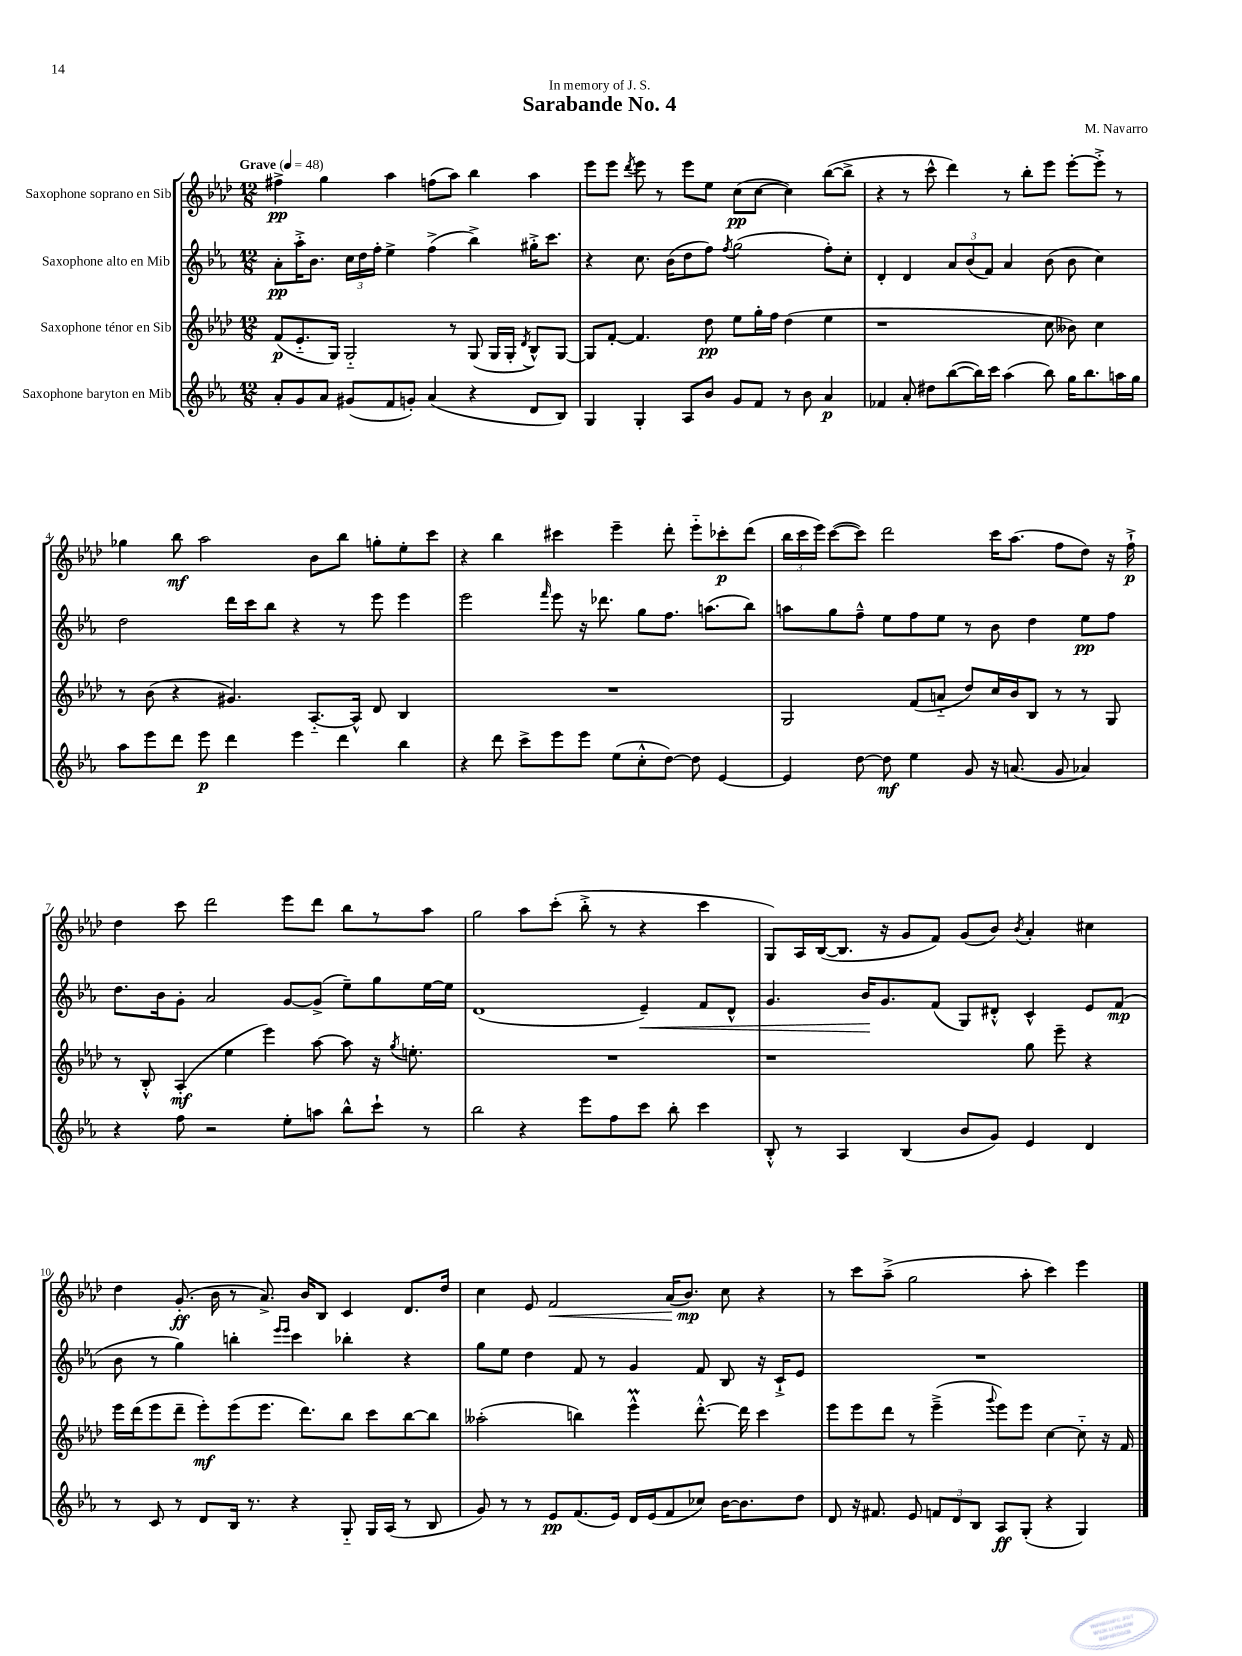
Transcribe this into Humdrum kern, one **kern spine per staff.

**kern	**kern	**kern	**kern
*staff4	*staff3	*staff2	*staff1
*clefG2	*clefG2	*clefG2	*clefG2
*k[b-e-a-]	*k[b-e-a-d-]	*k[b-e-a-]	*k[b-e-a-d-]
*M12/8	*M12/8	*M12/8	*M12/8
*MM48	*MM48	*MM48	*MM48
8a-'	(8f	8a-'	4ff#^
8g	8.e-'~	16aa-'^	.
.	.	8.b-	.
8a-	.	.	4gg
.	16G)	.	.
(8g#	2G'~	24cc	.
.	.	24dd	.
.	.	24ff'	.
8f	.	4ee-^	4aa-
8g')	.	.	.
(4a-	.	(4ff^	(8ff
.	8r	.	8aa-)
4r	(8G	4bb-^)	4bb-
.	16G	.	.
.	16G'	.	.
.	8qd-	.	.
8d	8B-^^)	16gg#'^	4aa-
.	.	8.ccc	.
8B-)	[8G	.	.
=	=	=	=
4G	8G]	4r	8eee-
.	[8f'	.	8eee-
.	.	.	8qddd-
4G'	4.f]	8.cc	8eee-
.	.	.	8r
.	.	(16b-	.
8A-	.	8dd	8eee-
8b-	8dd-	8ff)	8ee-
.	.	8qff	.
8g	8ee-	(2gg	(8cc
8f	16gg'	.	[8cc
.	16ff	.	.
8r	(4dd-	.	4cc])
8b-	.	.	.
4a-	4ee-	8ff')	([8bb-
.	.	8cc'	8bb-^]
=	=	=	=
4f-	1r	4d'	4r
8a-'	.	4d	8r
8dd#	.	.	8ccc^^
([8bb-	.	12a-	4ddd-)
.	.	(12b-	.
16bb-])	.	.	.
.	.	12f)	.
16ccc	.	.	.
(4aa-	.	4a-	8r
.	.	.	8bb-'
8bb-)	8cc	(8b-	8eee-
16gg	8b--)	8b-	[8eee-'
8.bb-	.	.	.
.	4cc	4cc)	8eee-'^]
16aa	.	.	8r
16gg	.	.	.
=	=	=	=
8aa-	8r	2dd	4gg-
8eee-	(8b-	.	.
8ddd	4r	.	8bb-
8eee-	.	.	2aa-
4ddd	4.g#)	16ddd	.
.	.	16ccc	.
.	.	8bb-	.
4eee-	.	4r	.
.	[8.A-'~	.	8b-
4ddd	.	8r	8bb-
.	16A-^^]	.	.
.	8d-	8eee-	8gg'
4bb-	4B-	4eee-	8ee-'
.	.	.	8ccc
=	=	=	=
4r	1.r	2eee-	4r
8ddd	.	.	4bb-
8ccc^	.	.	.
.	.	16qqfff	.
8eee-	.	8eee-	4ccc#
8eee-	.	16r	.
.	.	8.ddd-	.
(8ee-	.	.	4eee-~
8cc'^^	.	8gg	.
[8dd)	.	8.ff	8ddd-'
8dd]	.	.	8eee-'~
.	.	(8.aa	.
[4e-	.	.	8ccc-'
.	.	8bb-)	(8ddd-
=	=	=	=
4e-]	2G	8aa	24bb-
.	.	.	24ccc
.	.	.	24eee-)
.	.	8gg	([8ccc
[8dd	.	8ff~^^	8ccc])
8dd]	.	8ee-	2ddd-
4ee-	(8f	8ff	.
.	8a'~	8ee-	.
8g	8dd-)	8r	.
16r	16cc	8b-	16ccc
(8.a	16b-	.	(8.aa-
.	8B-	4dd	.
8g	8r	.	8ff
4a-)	8r	8ee-	8dd-)
.	8G	8ff	16r
.	.	.	16ff`^
=	=	=	=
4r	8r	8.dd	4dd-
.	8B-'^^	.	.
.	.	16b-	.
8ff	(4A-'	8g'	8ccc
2r	.	2a-	2ddd-
.	4ee-	.	.
.	4eee-)	.	.
8ee-'	.	[8g	8eee-
8aa	[8aa-	(8g^]	8ddd-
8bb-^^	8aa-]	8ee-~)	8bb-
8ccc`	16r	8gg	8r
.	8qgg	.	.
.	8.ee'	.	.
8r	.	[16ee-	8aa-
.	.	16ee-]	.
=	=	=	=
2bb-	1.r	(1d	2gg
4r	.	.	8aa-
.	.	.	(8ccc'
8eee-	.	.	8bb-'^
8ff	.	.	8r
8ccc	.	4e-~)	4r
8bb-'	.	.	.
4ccc	.	8f	4ccc
.	.	8d^^	.
=	=	=	=
8B-'^^	1r	4.g	8G)
8r	.	.	16A-
.	.	.	([16B-
4A-	.	.	8.B-]
.	.	16b-	.
.	.	8.g	16r
(4B-	.	.	8g
.	.	(8f	8f)
8b-	.	8G)	(8g
8g)	.	8d#'^^	8b-)
.	.	.	8qb-
4e-	8gg	4c^^	4a-'
.	8eee-~	.	.
4d	4r	8e-	4cc#
.	.	(8f	.
=	=	=	=
8r	16eee-	8b-	4dd-
.	(16ddd-	.	.
8c	8eee-	8r	.
8r	8ddd-~	4gg)	(8.g'
8d	8eee-')	.	.
.	.	.	16b-
16B-	(8eee-	4bb'	8r
8.r	.	.	.
.	8.eee-	.	8.a-^)
.	.	16qqeee-	.
.	.	16qqeee-	.
4r	.	4ccc	.
.	8.ddd-)	.	16b-
.	.	.	8B-
8G'~	8bb-	4bb-'	4c
16G	8ccc	.	.
(16A-	.	.	.
8r	[8bb-	4r	8.d-
8B-	8bb-]	.	.
.	.	.	16dd-
=	=	=	=
8g)	(2aa--'	8gg	4cc
8r	.	8ee-	.
8r	.	4dd	8e-
8e-	.	.	2f
(8.f	4bb)	8f	.
.	.	8r	.
16e-)	.	.	.
16d	4eee-^^	4g	.
(16e-	.	.	.
8f	.	.	(16a-
.	.	.	8.b-)
8cc-)	[8.ddd-'^^	8f	.
[16b-	.	8B-	8cc
8.b-]	16ddd-]	.	.
.	4ccc	16r	4r
.	.	16c`^	.
8dd	.	8e-	.
=	=	=	=
8d	8eee-	1.r	8r
16r	8eee-	.	8ccc
8.f#	.	.	.
.	8ddd-	.	(8aa-~^
8e-	8r	.	2gg
12f	(4eee-~^	.	.
12d	.	.	.
12B-	.	.	.
.	8qqggg	.	.
8A-	8eee-)	.	.
(8G'	8eee-	.	8aa-'
4r	[4cc	.	4ccc)
4G)	8cc'~]	.	4eee-
.	16r	.	.
.	16f	.	.
==	==	==	==
*-	*-	*-	*-
